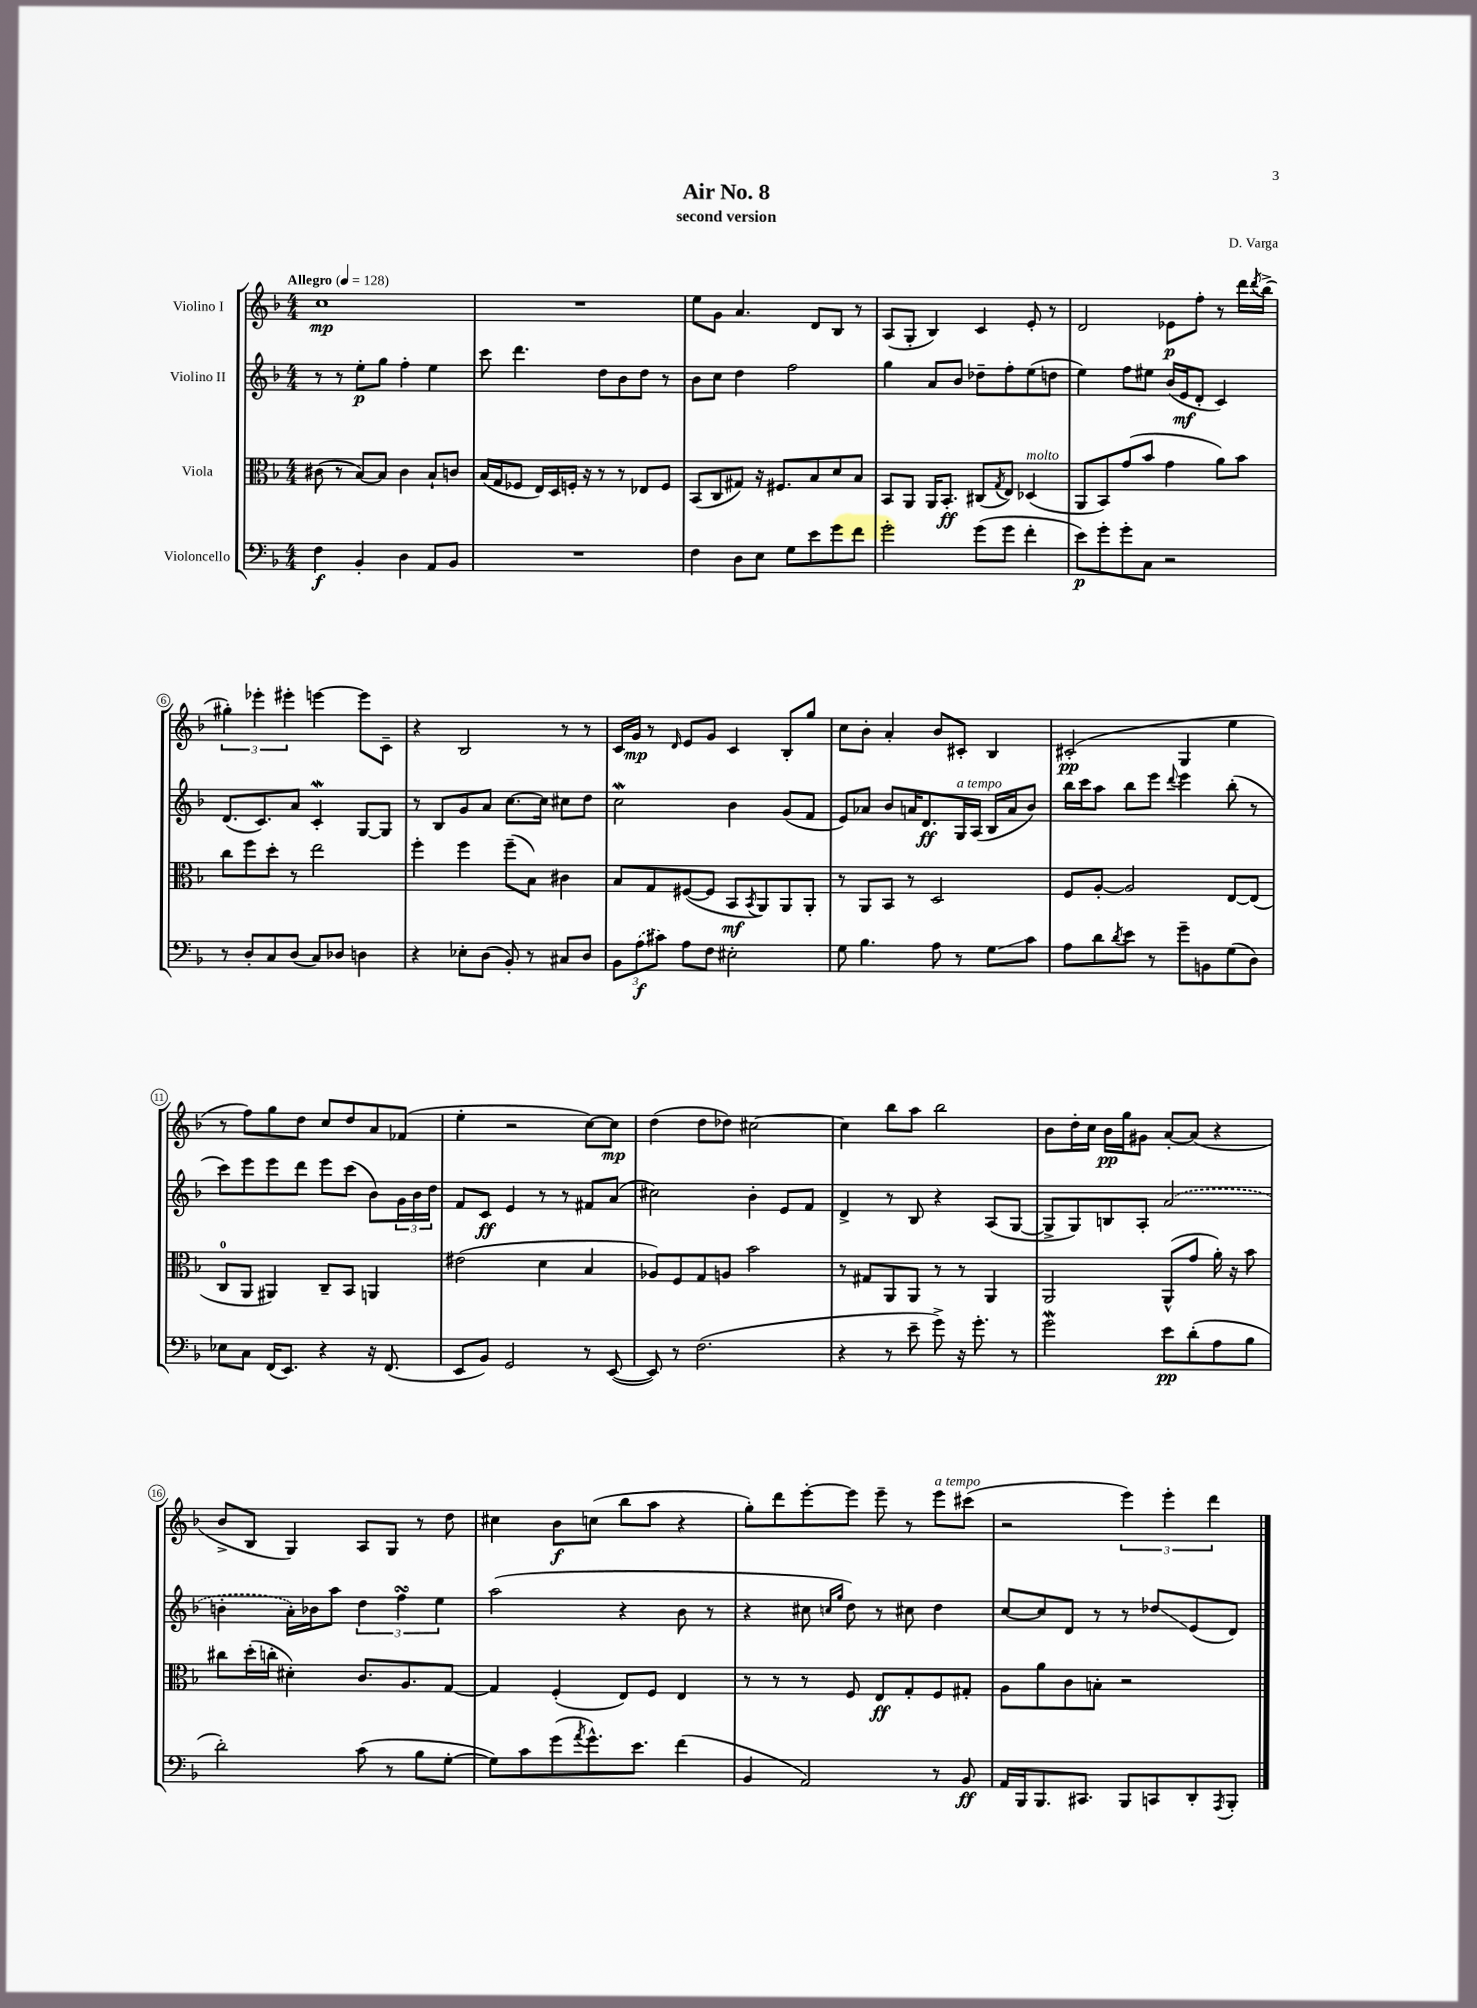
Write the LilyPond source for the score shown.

\header { title = "Air No. 8" composer = "D. Varga" subtitle = "second version" }
<<
\new StaffGroup <<
\new Staff = "s0" \with { instrumentName = "Violino I" } {
    \clef treble \key f \major \numericTimeSignature \time 4/4 \tempo "Allegro" 4 = 128
    c''1\mp |
    R1 |
    e''8 g'8 a'4. d'8 bes8 r8 |
    a8( g8-. bes4) c'4 e'8-. r8 |
    d'2 ees'8\p f''8-. r8 d'''16 \acciaccatura { d'''8 } bes''16->( |
    \tuplet 3/2 { gis''4-.) ees'''4-. eis'''4-. } e'''4~ e'''8 c'8-- |
    r4 bes2 r8 r8 |
    c'16 g'16\mp r8 \grace { d'16 } e'8 g'8 c'4 bes8-. g''8 |
    c''8 bes'8-. a'4-. bes'8 cis'8-. bes4 |
    cis'2-.\pp( g4 e''4 |
    r8 f''8) g''8 d''8 c''8 d''8 a'8 fes'8( |
    e''4-. r2 c''8~) c''8\mp |
    d''4( d''8 des''8) cis''2~ |
    cis''4 bes''8 a''8 bes''2 |
    bes'8 d''16-. c''16 bes'16\pp g''16 gis'8 a'8~-. a'8( r4 |
    bes'8-> bes8 g4) a8 g8 r8 d''8 |
    cis''4 bes'8\f c''8( bes''8 a''8 r4 |
    g''8-.) d'''8 e'''8~-. e'''8 e'''8-- r8 e'''8^\markup { \italic "a tempo" } cis'''8( |
    r2 \tuplet 3/2 { e'''4) e'''4-. d'''4 } \bar "|." |
}
\new Staff = "s1" \with { instrumentName = "Violino II" } {
    \clef treble \key f \major \numericTimeSignature \time 4/4
    r8 r8 e''8-.\p g''8 f''4-. e''4 |
    c'''8 d'''4. d''8 bes'8 d''8 r8 |
    bes'8 c''8 d''4 f''2 |
    g''4 a'8 bes'8 des''8-- f''8-. e''8( d''8 |
    e''4) f''8 eis''8 bes'16( e'16\mf d'8-. c'4) |
    d'8.( c'8.) a'8 c'4-.\mordent g8~ g8 |
    r8 bes8 g'8 a'8 c''8.~ c''16 cis''8 d''8 |
    c''2\mordent bes'4 g'8( f'8 |
    e'8) aes'8 bes'8 a'16 d'8.\ff g16^\markup { \italic "a tempo" } a16( bes16 a'16 bes'8) |
    bes''16 c'''16 a''8 bes''8 e'''8 \appoggiatura { d'''8 } e'''4 bes''8-.( r8 |
    c'''8) e'''8 e'''8 d'''8 e'''8 c'''8( bes'8) \tuplet 3/2 { g'16 bes'16 d''16 } |
    f'8 c'8\ff e'4 r8 r8 fis'8 a'8( |
    cis''2) bes'4-. e'8 f'8 |
    d'4-> r8 bes8 r4 a8( g8~ |
    g8-> g8) b8 a8-. \once \slurDashed a'2( |
    b'4-. a'16-.) bes'16 a''8 \tuplet 3/2 { d''4 f''4\turn e''4 } |
    a''2( r4 bes'8 r8 |
    r4 cis''8 \grace { c''16 g''16 } d''8) r8 cis''8 d''4 |
    c''8~ c''8 d'8 r8 r8 des''8\glissando e'8( d'8) \bar "|." |
}
\new Staff = "s2" \with { instrumentName = "Viola" } {
    \clef alto \key f \major \numericTimeSignature \time 4/4
    cis'8( r8 bes8~) bes8 cis'4 bes8-! c'8 |
    bes16( g16 fes8 e16) d16 f16-. r16 r8 r8 ees8 f8 |
    bes,8( c8 gis8) r16 fis8. bes8 d'8 bes8 |
    bes,8 a,8 a,16 bes,8.-.\ff cis8( \acciaccatura { g8 } e8) des4^\markup { \italic "molto" }( |
    a,8 bes,8) g'8( bes'8 g'4 a'8) bes'8 |
    c''8 f''8 d''8-. r8 e''2 |
    f''4-. f''4 f''8--( bes8) cis'4 |
    bes8 g8 fis8~( fis8 bes,8\mf \acciaccatura { bes,8 } a,8) a,8 a,8-. |
    r8 a,8 bes,8 r8 d2 |
    f8 a8~-. a2 e8~ e8( |
    c8-0 a,8 ais,4) c8-- bes,8 a,4 |
    eis'2( d'4 bes4 |
    aes8) f8 g8 a8 bes'2 |
    r8 gis8 a,8 a,8 r8 r8 a,4 |
    a,2 a,8-^( g'8 a'16-.) r16 bes'8 |
    cis''8 d''16-.( c''16-. dis'4-.) c'8. a8. g8~ |
    g4 f4-.( e8) f8 e4 |
    r8 r8 r8 f8 e8\ff g8-. f8 gis8-. |
    a8 a'8 c'8 b8-. r2 \bar "|." |
}
\new Staff = "s3" \with { instrumentName = "Violoncello" } {
    \clef bass \key f \major \numericTimeSignature \time 4/4
    f4\f bes,4-. d4 a,8 bes,8 |
    R1 |
    f4 d8 e8 g8 e'8 g'8 f'8 |
    g'2-. g'8( g'8 f'4-. |
    e'8\p) g'8-. g'8-. c8 r2 |
    r8 d8-. c8 d8( c8) des8 d4 |
    r4 ees8-. d8( bes,8-.) r8 cis8 d8 |
    \tuplet 3/2 { bes,8 \once \slurDashed a8\f( cis'8) } a8 f8 eis2-. |
    g8 bes4. a8 r8 g8\glissando c'8 |
    a8 d'8 \acciaccatura { d'8 } e'8 r8 g'8-- b,8 g8( d8) |
    ees8 c8 f,16( e,8.) r4 r16 f,8.( |
    e,8 bes,8) g,2 r8 e,8~( |
    e,8) r8 f2.( |
    r4 r8 e'8-- g'8->) r16 g'8.-. r8 |
    g'2\mordent e'8\pp d'8-.( a8 bes8 |
    d'2-.) c'8( r8 bes8 g8~-. |
    g8) c'8 g'8( \acciaccatura { a'8 } g'8.-^) e'8. f'4( |
    bes,4 a,2) r8 bes,8\ff |
    a,16 bes,,16 bes,,8. cis,8. bes,,8 c,8 d,8-. \acciaccatura { a,,8 } bes,,8-. \bar "|." |
}
>>
>>
\layout { \context { \Score \override BarNumber.stencil = #(make-stencil-circler 0.1 0.3 ly:text-interface::print) } }
